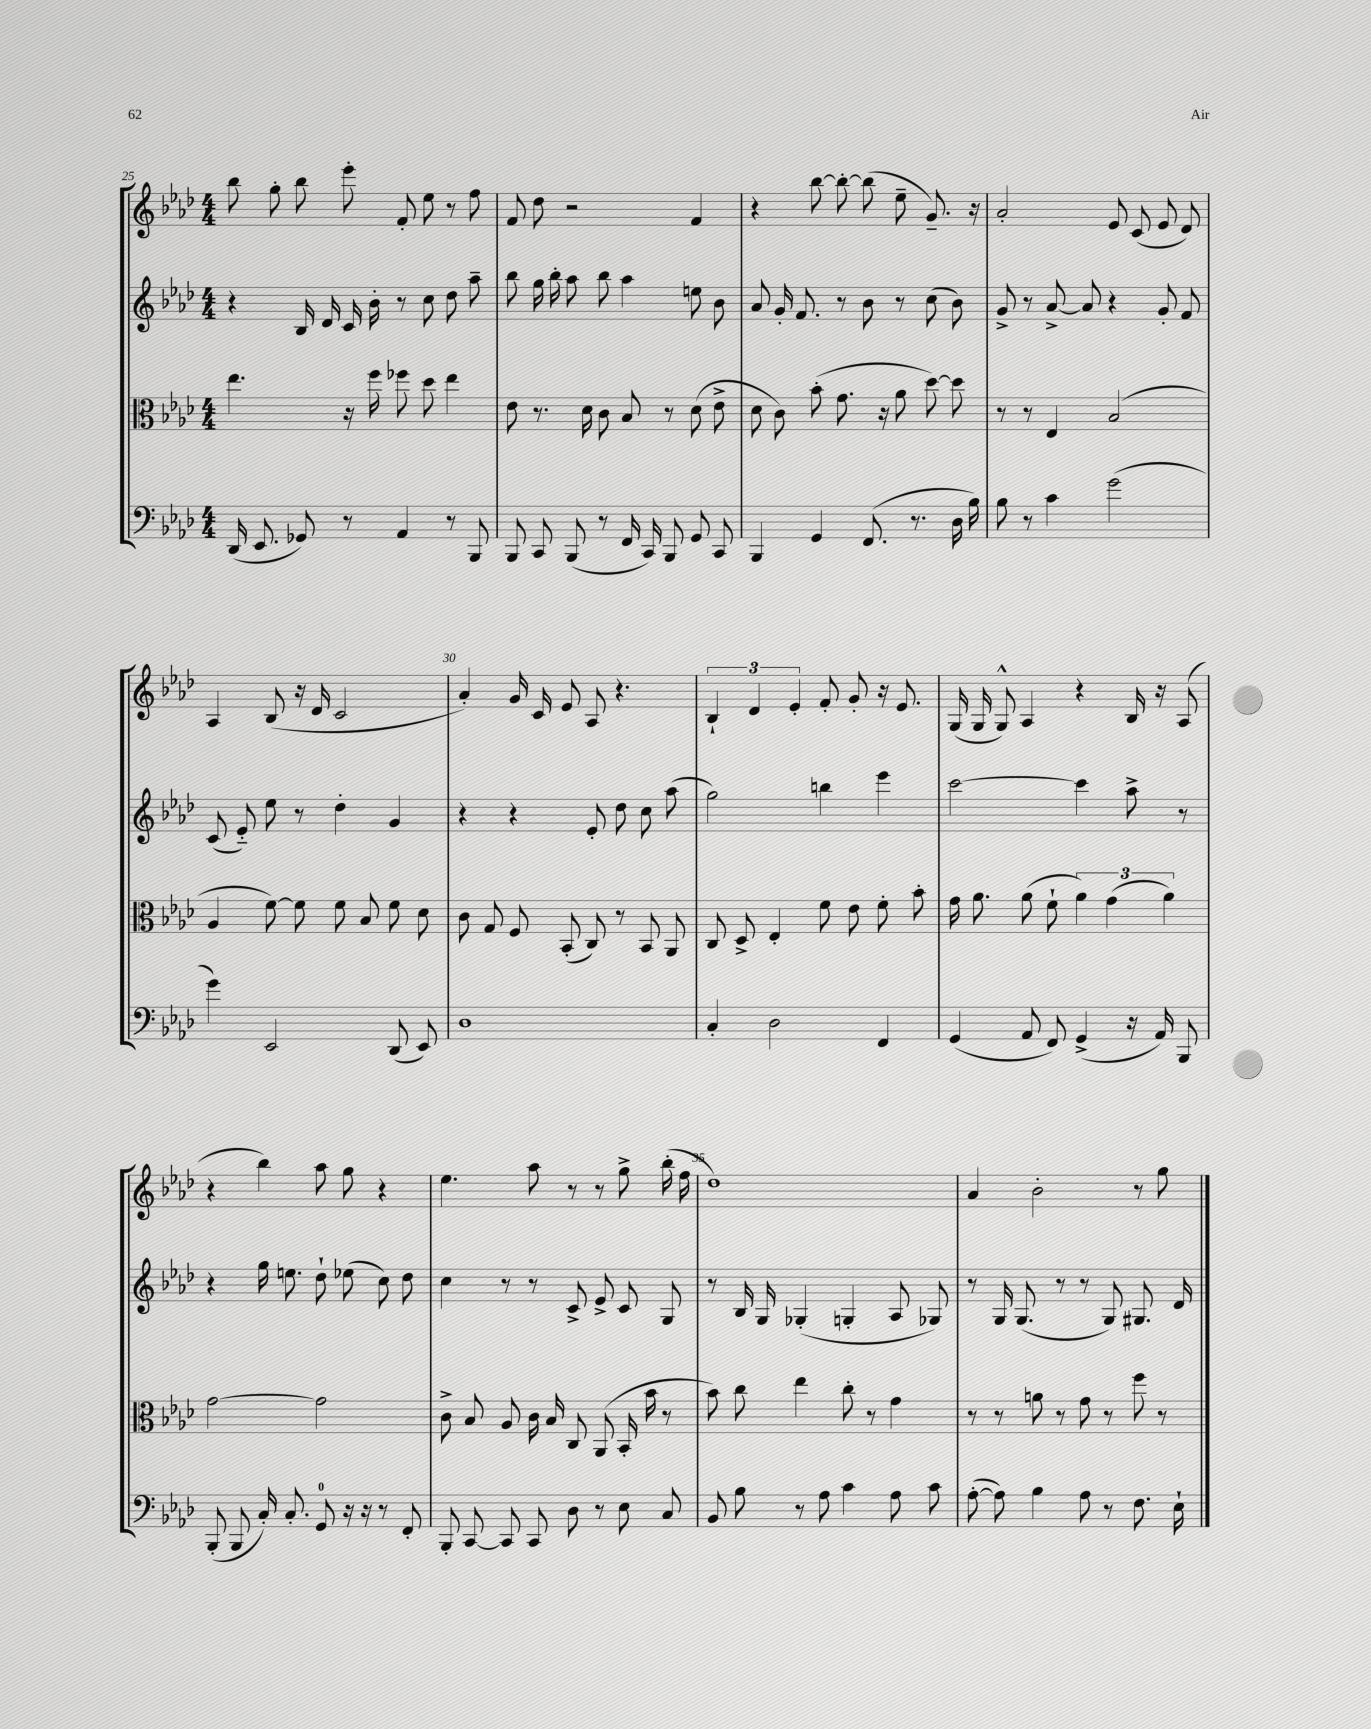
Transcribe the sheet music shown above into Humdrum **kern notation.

**kern	**kern	**kern	**kern
*staff4	*staff3	*staff2	*staff1
*clefF4	*clefC3	*clefG2	*clefG2
*k[b-e-a-d-]	*k[b-e-a-d-]	*k[b-e-a-d-]	*k[b-e-a-d-]
*M4/4	*M4/4	*M4/4	*M4/4
(16DD-	4.ee-	4r	8bb-
8.EE-	.	.	.
.	.	.	8gg'
8GG-)	.	16B-	8bb-
.	.	16d-	.
8r	16r	16c	8eee-'
.	16ff	16b-'	.
4AA-	8ff-	8r	8f'
.	8dd-	8cc	8ee-
8r	4ee-	8dd-	8r
8BBB-	.	8aa-~	8ff
=	=	=	=
8BBB-	8e-	8bb-	8f
8CC	8.r	16gg	8dd-
.	.	16bb-'	.
(8BBB-	.	8aa-	2r
.	16d-	.	.
8r	8c	8bb-	.
16FF	8B-	4aa-	.
16CC)	.	.	.
8BBB-	8r	.	.
8GG	(8d-	8ee	4f
8CC	8e-^	8b-	.
=	=	=	=
4BBB-	8d-	8a-	4r
.	8c)	16g'	.
.	.	8.f	.
4GG	(8b-'	.	[8bb-
.	8.g	8r	8bb-'_
(8.FF	.	8b-	(8bb-]
.	16r	.	.
.	8a-	8r	8ee-~
8.r	.	.	.
.	[8dd-)	(8cc	8.g~)
16D-	8dd-]	8b-)	.
16B-)	.	.	16r
=	=	=	=
8B-	8r	8g^	2a-'
8r	8r	8r	.
4c	4E-	[8a-^	.
.	.	8a-]	.
(2g	(2B-	4r	8e-
.	.	.	(8c
.	.	8g'	8e-
.	.	8f	8d-)
=	=	=	=
4g)	4A-	(8c	4A-
.	.	8e-'~)	.
2EE-	[8f)	8ee-	(8B-
.	8f]	8r	16r
.	.	.	16d-
.	8f	4dd-'	2c
.	8B-	.	.
(8DD-	8f	4g	.
8EE-)	8d-	.	.
=	=	=	=
1D-	8c	4r	4a-')
.	8G	.	.
.	8F	4r	16g
.	.	.	16c
.	(8BB-'	.	8e-
.	8C)	8e-'	8A-
.	8r	8dd-	4.r
.	8BB-	8cc	.
.	8AA-	(8aa-	.
=	=	=	=
4C'	8C	2gg)	6B-`
.	8D-^	.	.
.	.	.	6d-
2D-	4E-'	.	.
.	.	.	6e-'
.	8f	4bb	8f'
.	8e-	.	8g'
4FF	8f'	4eee-	16r
.	.	.	8.e-
.	8b-'	.	.
=	=	=	=
(4GG	16g	[2ccc	(16G
.	8.a-	.	16G
.	.	.	8G^^)
8AA-	(8a-	.	4A-
8FF)	8f`	.	.
(4GG^	6a-)	4ccc]	4r
.	(6g	.	.
16r	.	8aa-^	16B-
16AA-)	.	.	16r
.	6a-)	.	.
8BBB-	.	8r	(8A-
=	=	=	=
(8BBB-'	[2g	4r	4r
8BBB-	.	.	.
16C')	.	16gg	4bb-)
8.C'	.	8.ee	.
8GG	2g]	8dd-`	8aa-
16r	.	(8ee-	8gg
16r	.	.	.
8r	.	8cc)	4r
8FF'	.	8dd-	.
=	=	=	=
8BBB-'	8c^	4cc	4.ee-
[8CC	8B-	.	.
8CC]	8A-	8r	.
8CC	16c	8r	8aa-
.	16B-	.	.
8D-	8C	8c^	8r
8r	(8AA-	8e-^	8r
8E-	16BB-'	8c	8gg^
.	16b-	.	.
8C	8r	8G	(16bb-'
.	.	.	16ff
=	=	=	=
8BB-	8b-)	8r	1dd-)
8B-	8cc	16B-	.
.	.	16G	.
8r	4ee-	(4G-'	.
8A-	.	.	.
4c	8cc'	4G'	.
.	8r	.	.
8A-	4g	8A-	.
8c	.	8G-)	.
=	=	=	=
([8A-'	8r	8r	4a-
8A-])	8r	16G	.
.	.	(8.G	.
4B-	8a	.	2b-'
.	8r	8r	.
8A-	8g	8r	.
8r	8r	8G)	.
8.F	8ff	8.G#	8r
.	8r	.	8gg
16E-`	.	16d-	.
==	==	==	==
*-	*-	*-	*-
